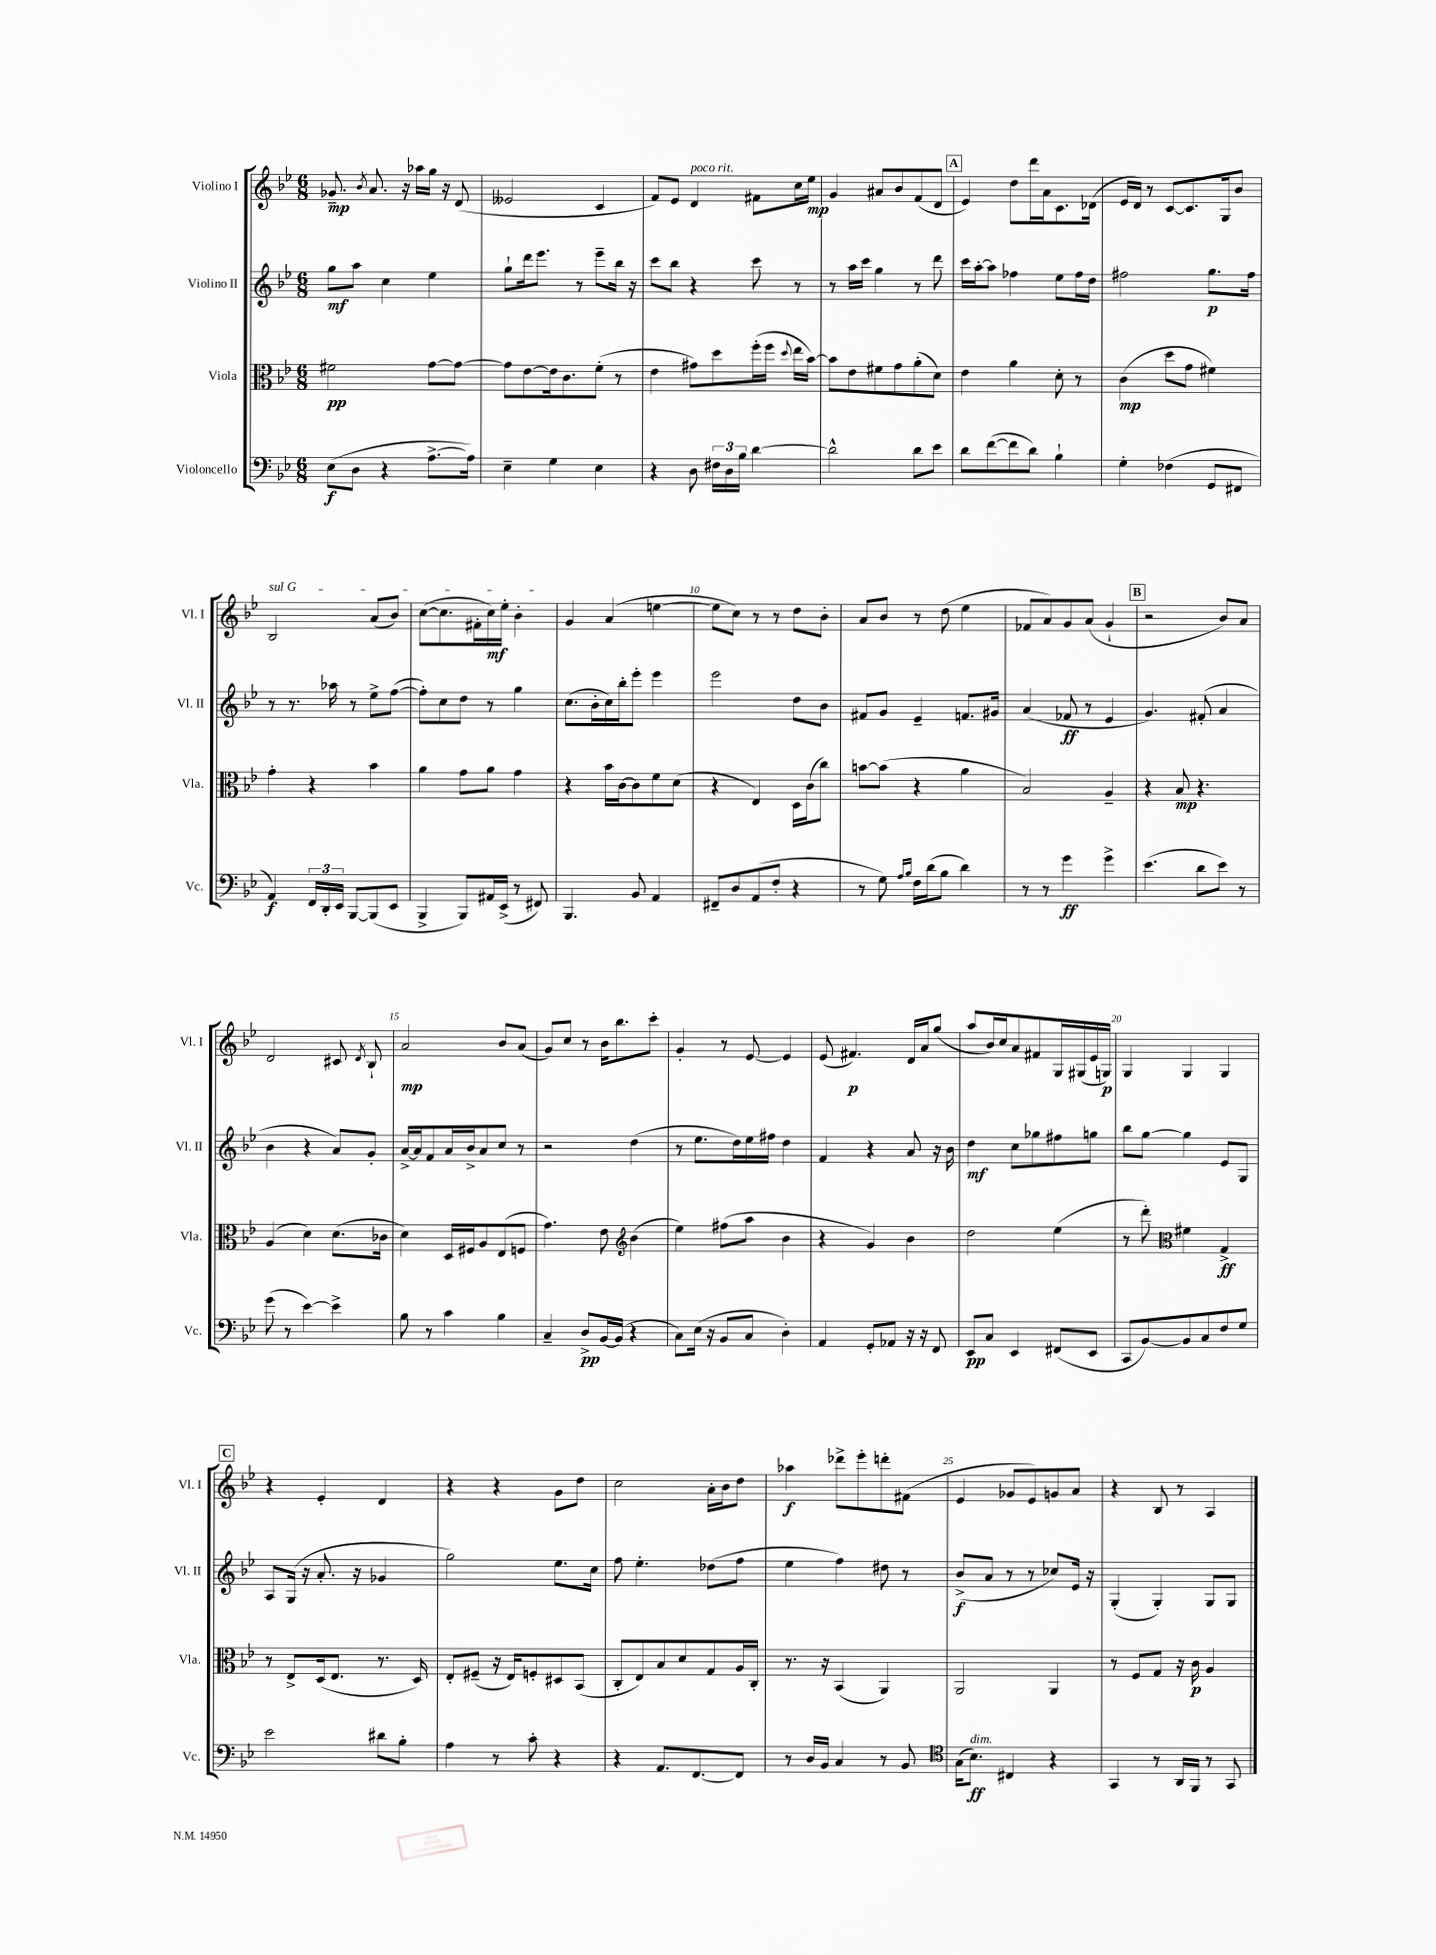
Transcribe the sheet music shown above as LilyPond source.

<<
\new StaffGroup <<
\new Staff = "s0" \with { instrumentName = "Violino I" shortInstrumentName = "Vl. I" } {
    \clef treble \key bes \major \numericTimeSignature \time 6/8
    \autoBeamOff ges'8.--\mp \acciaccatura { bes'8 } a'8. r16 aes''16[ g''16] r16 d'8( |
    eeses'2 c'4 |
    f'8[) ees'8] d'4^\markup { \italic "poco rit." } fis'8[ c''16 ees''16]\mp |
    g'4 ais'8[ bes'8 f'8( d'8] |
    \mark \markup { \box "A" } ees'4) d''8[ d'''16 a'16 c'8. des'16]( |
    ees'16[ d'16]) r8 c'8[~ c'8. g16 bes'8] |
    \once \override TextSpanner.bound-details.left.text = \markup { \italic "sul G" } bes2\startTextSpan a'8[( bes'8]) |
    c''8[~( c''8. fis'16-. c''16\mf) ees''16]-. bes'4-.\stopTextSpan |
    g'4 a'4( e''4~ |
    e''8[ c''8]) r8 r8 d''8[ bes'8]-. |
    a'8[ bes'8] r8 d''8( ees''4 |
    fes'8[ a'8) g'8 a'8]( g'4-! |
    \mark \markup { \box "B" } r2 bes'8[) a'8] |
    d'2 cis'8 \acciaccatura { d'8 } bes8-! |
    a'2\mp bes'8[ a'8]( |
    g'8[) c''8] r8 bes'16[ bes''8. c'''8]-. |
    g'4-. r8 ees'8~ ees'4 |
    ees'8( fis'4.\p) d'16[ a'16 g''8]( |
    a''8[ bes'16) c''16 a'8 fis'8 g16 gis16( ees'16 g16]\p) |
    g4 g4 g4 |
    \mark \markup { \box "C" } r4 ees'4-. d'4 |
    r4 r4 g'8[ d''8] |
    c''2 a'16[-. bes'16 d''8] |
    aes''4\f des'''8[-> ees'''8-. d'''8-. fis'8]( |
    ees'4 ges'8[ ees'8) g'8 a'8] |
    r4 bes8 r8 a4 \bar "|." |
}
\new Staff = "s1" \with { instrumentName = "Violino II" shortInstrumentName = "Vl. II" } {
    \clef treble \key bes \major \numericTimeSignature \time 6/8
    \autoBeamOff g''8[\mf a''8] c''4 ees''4 |
    g''8[-! d'''16 ees'''8.] r8 ees'''8[-- bes''16] r16 |
    c'''8[ bes''8] r4 c'''8 r8 |
    r8 a''16[ c'''16] g''4 r8 d'''8 |
    \mark \markup { \box "A" } c'''16[ a''16~-. a''8] fes''4 ees''8[ fes''16 d''16] |
    fis''2 g''8.[\p fis''16] |
    r8 r8. aes''16 r8 ees''8[-> f''8]~( |
    f''8[-.) c''8 d''8] r8 g''4 |
    c''8.[( bes'16-. c''16) bes''16-. ees'''8]-. ees'''4 |
    ees'''2 d''8[ bes'8] |
    fis'8[ g'8] ees'4-- f'8.[ gis'16] |
    a'4( fes'8\ff r8 ees'4 |
    \mark \markup { \box "B" } g'4.) fis'8-.( a'4 |
    bes'4 r4 a'8[) g'8]-. |
    a'16[~-> a'16 f'8 a'16 bes'16-> a'8 c''8] r8 |
    r2 d''4( |
    r8 ees''8.[ d''16) ees''16 fis''16] d''4 |
    f'4 r4 a'8 r16 bes'16 |
    d''4\mf c''8[ ges''8 fis''8 g''8] |
    bes''8[ g''8]~ g''4 ees'8[ g8] |
    \mark \markup { \box "C" } a8[ g16]( r16 a'8.-. r16 ges'4 |
    g''2) ees''8.[ c''16] |
    f''8 ees''4.-. des''8[( f''8] |
    ees''4 f''4) dis''8 r8 |
    bes'8[->\f( a'8] r8 r8 ces''8[) ees'16] r16 |
    g4-.( g4-.) g8[ g8] \bar "|." |
}
\new Staff = "s2" \with { instrumentName = "Viola" shortInstrumentName = "Vla." } {
    \clef alto \key bes \major \numericTimeSignature \time 6/8
    \autoBeamOff fis'2\pp g'8[~ g'8]~ |
    g'8[ ees'8~ ees'16 c'8. f'8]-.( r8 |
    ees'4 gis'8[) d''8 f''16-.( f''16] \appoggiatura { d''8 } ees''16[ bes'16]~) |
    bes'8[ ees'8 fis'8 g'8 a'8-.( d'8]) |
    \mark \markup { \box "A" } ees'4 a'4 d'8-. r8 |
    c'4\mp( d''8[ g'8] fis'4) |
    g'4-. r4 bes'4 |
    a'4 g'8[ a'8] g'4 |
    r4 bes'16[ c'16~ c'8 f'8 d'8]( |
    r4 ees4) d16[ c'16( c''8]) |
    b'8[~ b'8]( r4 a'4 |
    bes2) a4-- |
    \mark \markup { \box "B" } r4 bes8\mp r4. |
    a4( d'4) d'8.[( ces'16] |
    d'4) d16[ fis16 a8 ees8( f8] |
    g'4.) ees'8 \clef treble bes'4( |
    ees''4) fis''8[( a''8] bes'4 |
    r4 g'4) bes'4 |
    d''2 ees''4( |
    r8 d'''8-.) \clef alto fis'4 g4->\ff |
    \mark \markup { \box "C" } r8 ees8[-> d16( ees8.] r8. d16) |
    ees8[-. fis8]--( r16 ees16[) f8-. dis8 bes,8]( |
    c8[-. ees8) bes8 d'8 g8 a16 c16]-. |
    r8. r16 bes,4( a,4) |
    a,2 a,4 |
    r8 f8[ g8] r16 c'16\p a4 \bar "|." |
}
\new Staff = "s3" \with { instrumentName = "Violoncello" shortInstrumentName = "Vc." } {
    \clef bass \key bes \major \numericTimeSignature \time 6/8
    \autoBeamOff ees8[\f( d8] r4 a8.[~-> a16]) |
    ees4-- g4 ees4 |
    r4 d8 \tuplet 3/2 { fis16[ d16 bes16] } d'4~ |
    d'2-^ d'8[ ees'8] |
    \mark \markup { \box "A" } d'8[ f'8~( f'8 d'8]) bes4-! |
    g4-. fes4( g,8[ fis,8] |
    a,4\f) \tuplet 3/2 { f,16[ d,16-. ees,16] } bes,,8[~ bes,,8( ees,8] |
    bes,,4-> bes,,8[) ais,16 ees,16]->( r8 fis,8) |
    bes,,4. bes,8 a,4 |
    fis,8[-- d8 a,8( f8]-. r4 |
    r8 g8) \grace { a16[ bes16] } f16[ d'16( bes8] d'4) |
    r8 r8 g'4\ff g'4-> |
    \mark \markup { \box "B" } ees'4.( d'8[ ees'8]) r8 |
    g'8( r8 ees'4~) ees'4-> |
    bes8 r8 c'4 bes4 |
    c4-- d8[->\pp bes,16~ bes,16]( r4 |
    c8[) ees16]( r16 bes,8[ c8] d4-.) |
    a,4 g,8[-. aes,8] r16 r16 f,8 |
    ees,8[\pp c8] ees,4 fis,8[( ees,8] |
    c,8[ bes,8~) bes,8 c8 f8 g8] |
    \mark \markup { \box "C" } ees'2 dis'8[ bes8]-. |
    a4 r8 c'8-. r4 |
    r4 a,8.[ f,8.~ f,8] |
    r8 d16[ bes,16] c4 r8 bes,8 |
    \clef tenor g16[( bes8.]\ff^\markup { \italic "dim." }) cis4 r4 |
    g,4 r8 a,16[ f,16] r8 g,8 \bar "|." |
}
>>
>>
\layout { \context { \Score \override BarNumber.break-visibility = ##(#f #t #t) barNumberVisibility = #(every-nth-bar-number-visible 5) } }
